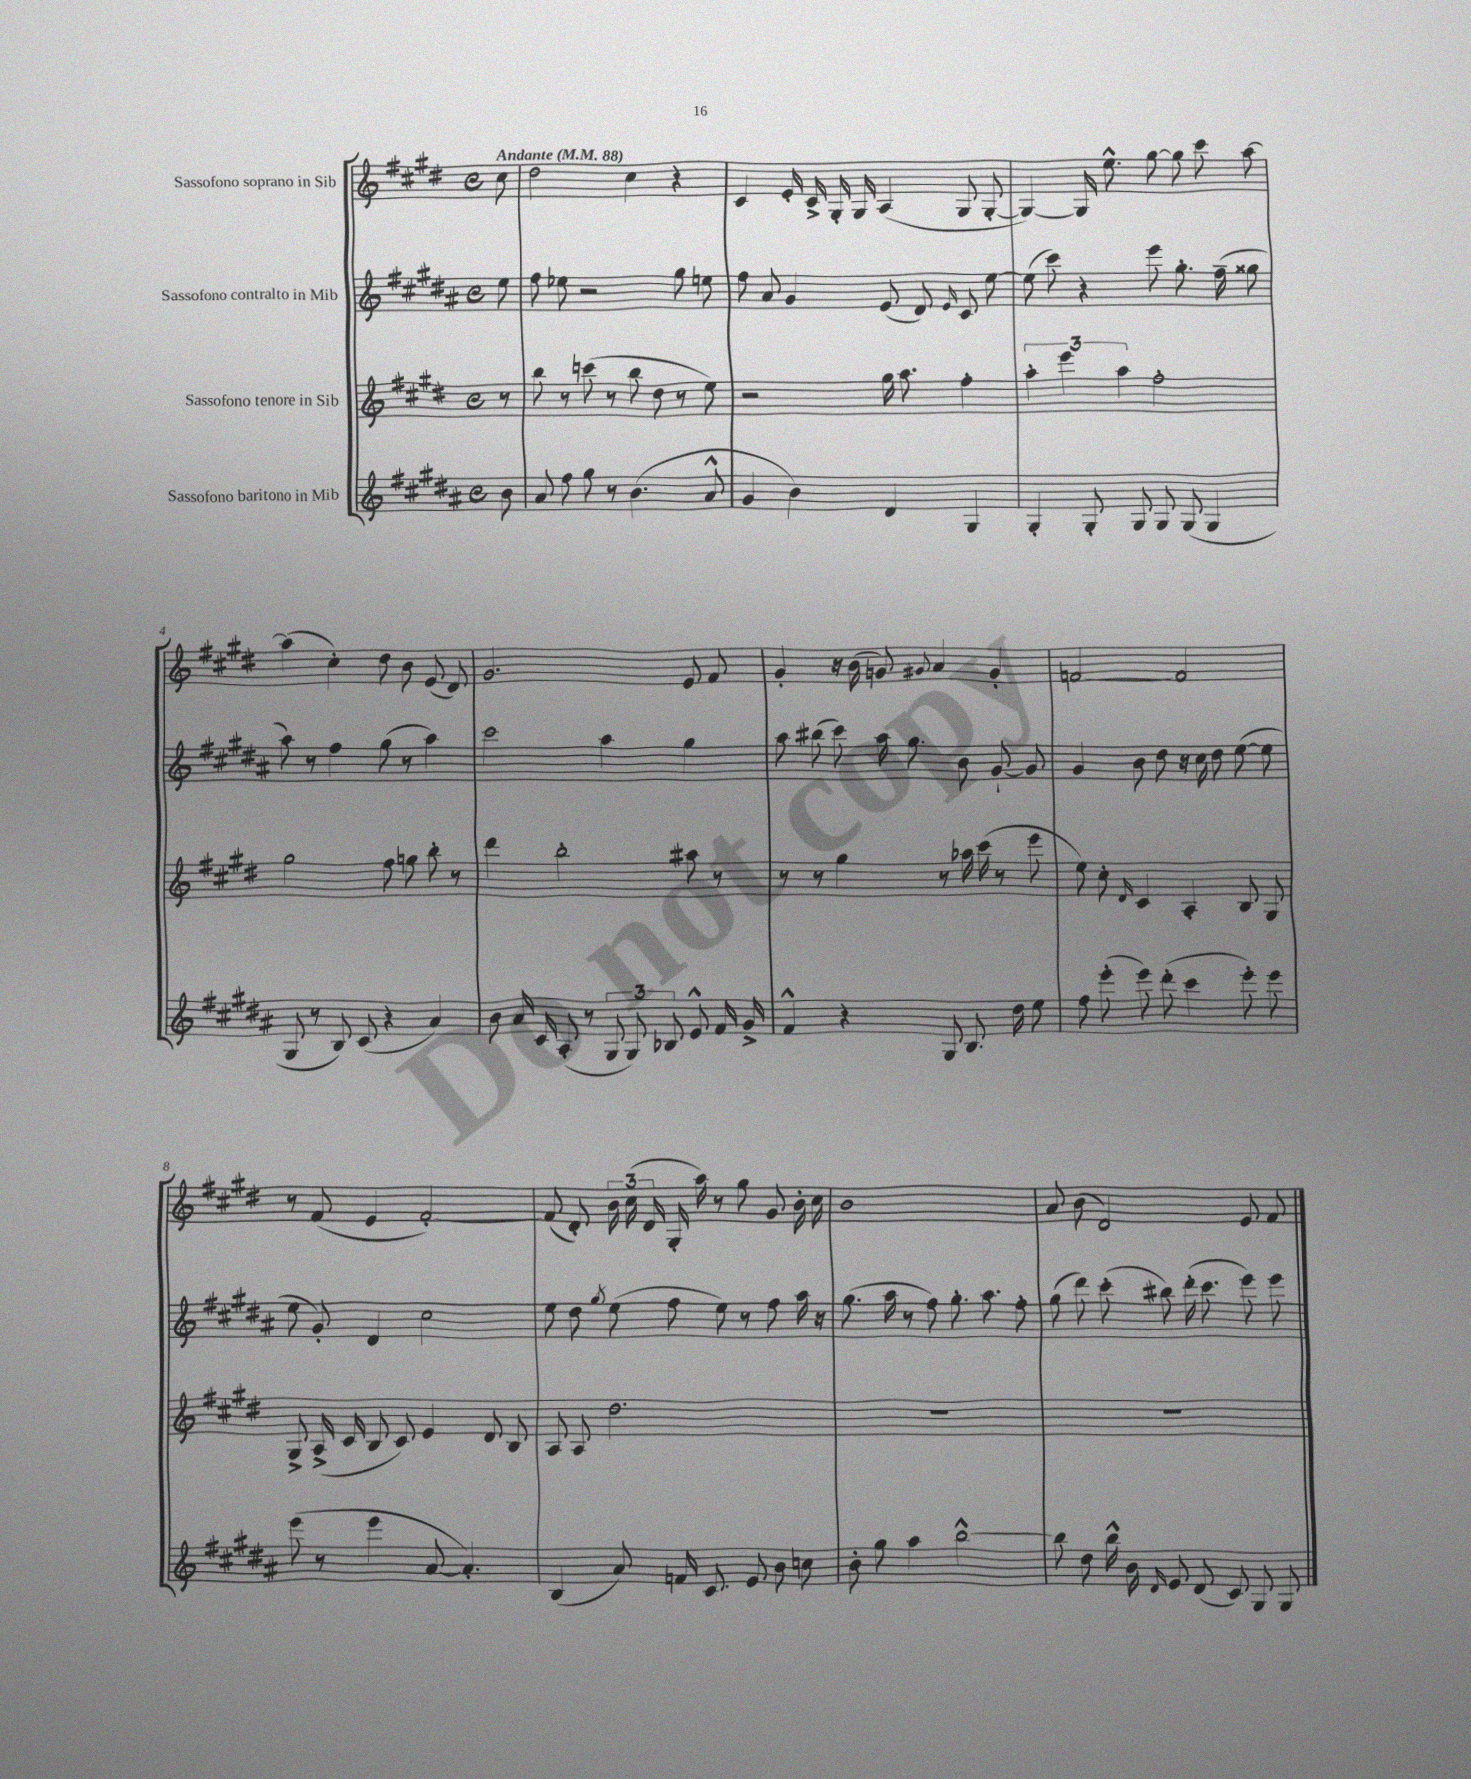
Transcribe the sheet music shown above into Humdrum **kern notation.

**kern	**kern	**kern	**kern
*staff4	*staff3	*staff2	*staff1
*clefG2	*clefG2	*clefG2	*clefG2
*k[f#c#g#d#a#]	*k[f#c#g#d#]	*k[f#c#g#d#a#]	*k[f#c#g#d#]
*M4/4	*M4/4	*M4/4	*M4/4
*met(c)	*met(c)	*met(c)	*met(c)
*MM88	*MM88	*MM88	*MM88
8b	8r	8ee	8cc#
=	=	=	=
8a#	8bb	8ff#	2dd#
8ff#	8r	8ee-	.
8gg#	(8ccc	2r	.
8r	8r	.	.
(4.b	8bb	.	4cc#
.	8dd#	.	.
.	8r	8gg#	4r
8a#^^	8ee)	8ee	.
=	=	=	=
4g#	2r	8ff#	4c#
.	.	8a#	.
4b)	.	4g#	16e'
.	.	.	16c#^
.	.	.	16G#'
.	.	.	16G#
4d#	16gg#	(8e	(4A
.	8.aa	.	.
.	.	8d#)	.
.	.	16qqe	.
4G#	4ff#'	8c#	8G#
.	.	[8ee	[8G#'
=	=	=	=
4G#'	6aa'	(8ee]	4G#_)
.	.	8ccc#)	.
.	6eee	.	.
8G#'	.	4r	16G#]
.	.	.	8.ee^^
.	6aa	.	.
8G#	.	.	.
8G#	2ff#'	8eee	[8gg#
(8G#	.	8.gg#'	8gg#]
4G#	.	.	8ccc#
.	.	(16ff#~	.
.	.	8gg##	[8aa
=	=	=	=
8G#	2gg#	8aa#)	(4aa]
8r	.	8r	.
8B)	.	4ff#	4cc#')
(8c#	.	.	.
4r	8ff#	(8gg#	8dd#
.	8gg	8r	8b
4a#)	8bb'	4aa#)	(8e
.	8r	.	8d#)
=	=	=	=
8b	4ddd#	2ccc#	2.g#
16a#	.	.	.
16c#	.	.	.
(8A#'	2bb'	.	.
8r	.	.	.
12G#	.	4aa#	.
12G#)	.	.	.
12B-	.	.	.
8e^^	8aa#	4gg#	8e
16f#	8r	.	8f#
16g#^	.	.	.
=	=	=	=
4f#^^	8r	8aa#	4g#'
.	8r	(8bb#	.
4r	4gg#	8ccc#)	16r
.	.	.	(16b
.	.	16aa#	8g)
.	.	8.gg#	.
.	.	.	8qqg#
8G#	8r	.	4a
8.B	16aa-	8b	.
.	(16ccc#	.	.
.	8r	[8g#`	4g#'
16dd#	.	.	.
8ee	8eee	8g#]	.
=	=	=	=
8ff#	8ee)	4g#	[2f
(8eee'	8cc#'	.	.
.	16qqd#	.	.
8eee)	4c#	8b	.
(8ddd#'	.	8dd#	.
4ccc#	4A'	16r	2f]
.	.	16cc#	.
.	.	8dd#	.
8eee')	8B	([8ee	.
8eee	8G#	8ee]	.
=	=	=	=
(8eee	8G#^	8ee	8r
8r	(16A^	8g#')	(8f#
.	16c#	.	.
4eee	8B	4d#	4e
.	8c#)	.	.
[8a#	4e	2cc#	[2f#')
4.a#'])	.	.	.
.	8d#	.	.
.	8B	.	.
=	=	=	=
(4B	8A	8ee	(8f#]
.	8A	8dd#	8d#')
.	.	8qgg#	.
8a#)	2.dd#	(8ee	24b
.	.	.	(24cc#
.	.	.	24d#
16f	.	8ff#	16G#'
8.c#	.	.	16aa)
.	.	8ee)	8r
8e	.	8r	8gg#
8b	.	8ff#	8g#
8cc	.	16aa#	16b'
.	.	16r	16cc#
=	=	=	=
8b'	1r	(8.gg#	1b
8gg#	.	.	.
.	.	16aa#	.
4aa#	.	8r	.
.	.	8ff#)	.
[2bb^^	.	8.gg#'	.
.	.	8.aa#	.
.	.	8ff#'	.
=	=	=	=
8bb]	1r	(8gg#	8a
8dd#	.	8ddd#)	(8b
16bb^^	.	(8ccc#'	2d#)
16b	.	.	.
16qqd#	.	.	.
8e	.	8bb#)	.
(8d#	.	(16ddd#'	.
.	.	8.ccc#	.
8c#)	.	.	.
8G#	.	8eee)	8e
8G#	.	8eee	8f#
==	==	==	==
*-	*-	*-	*-
